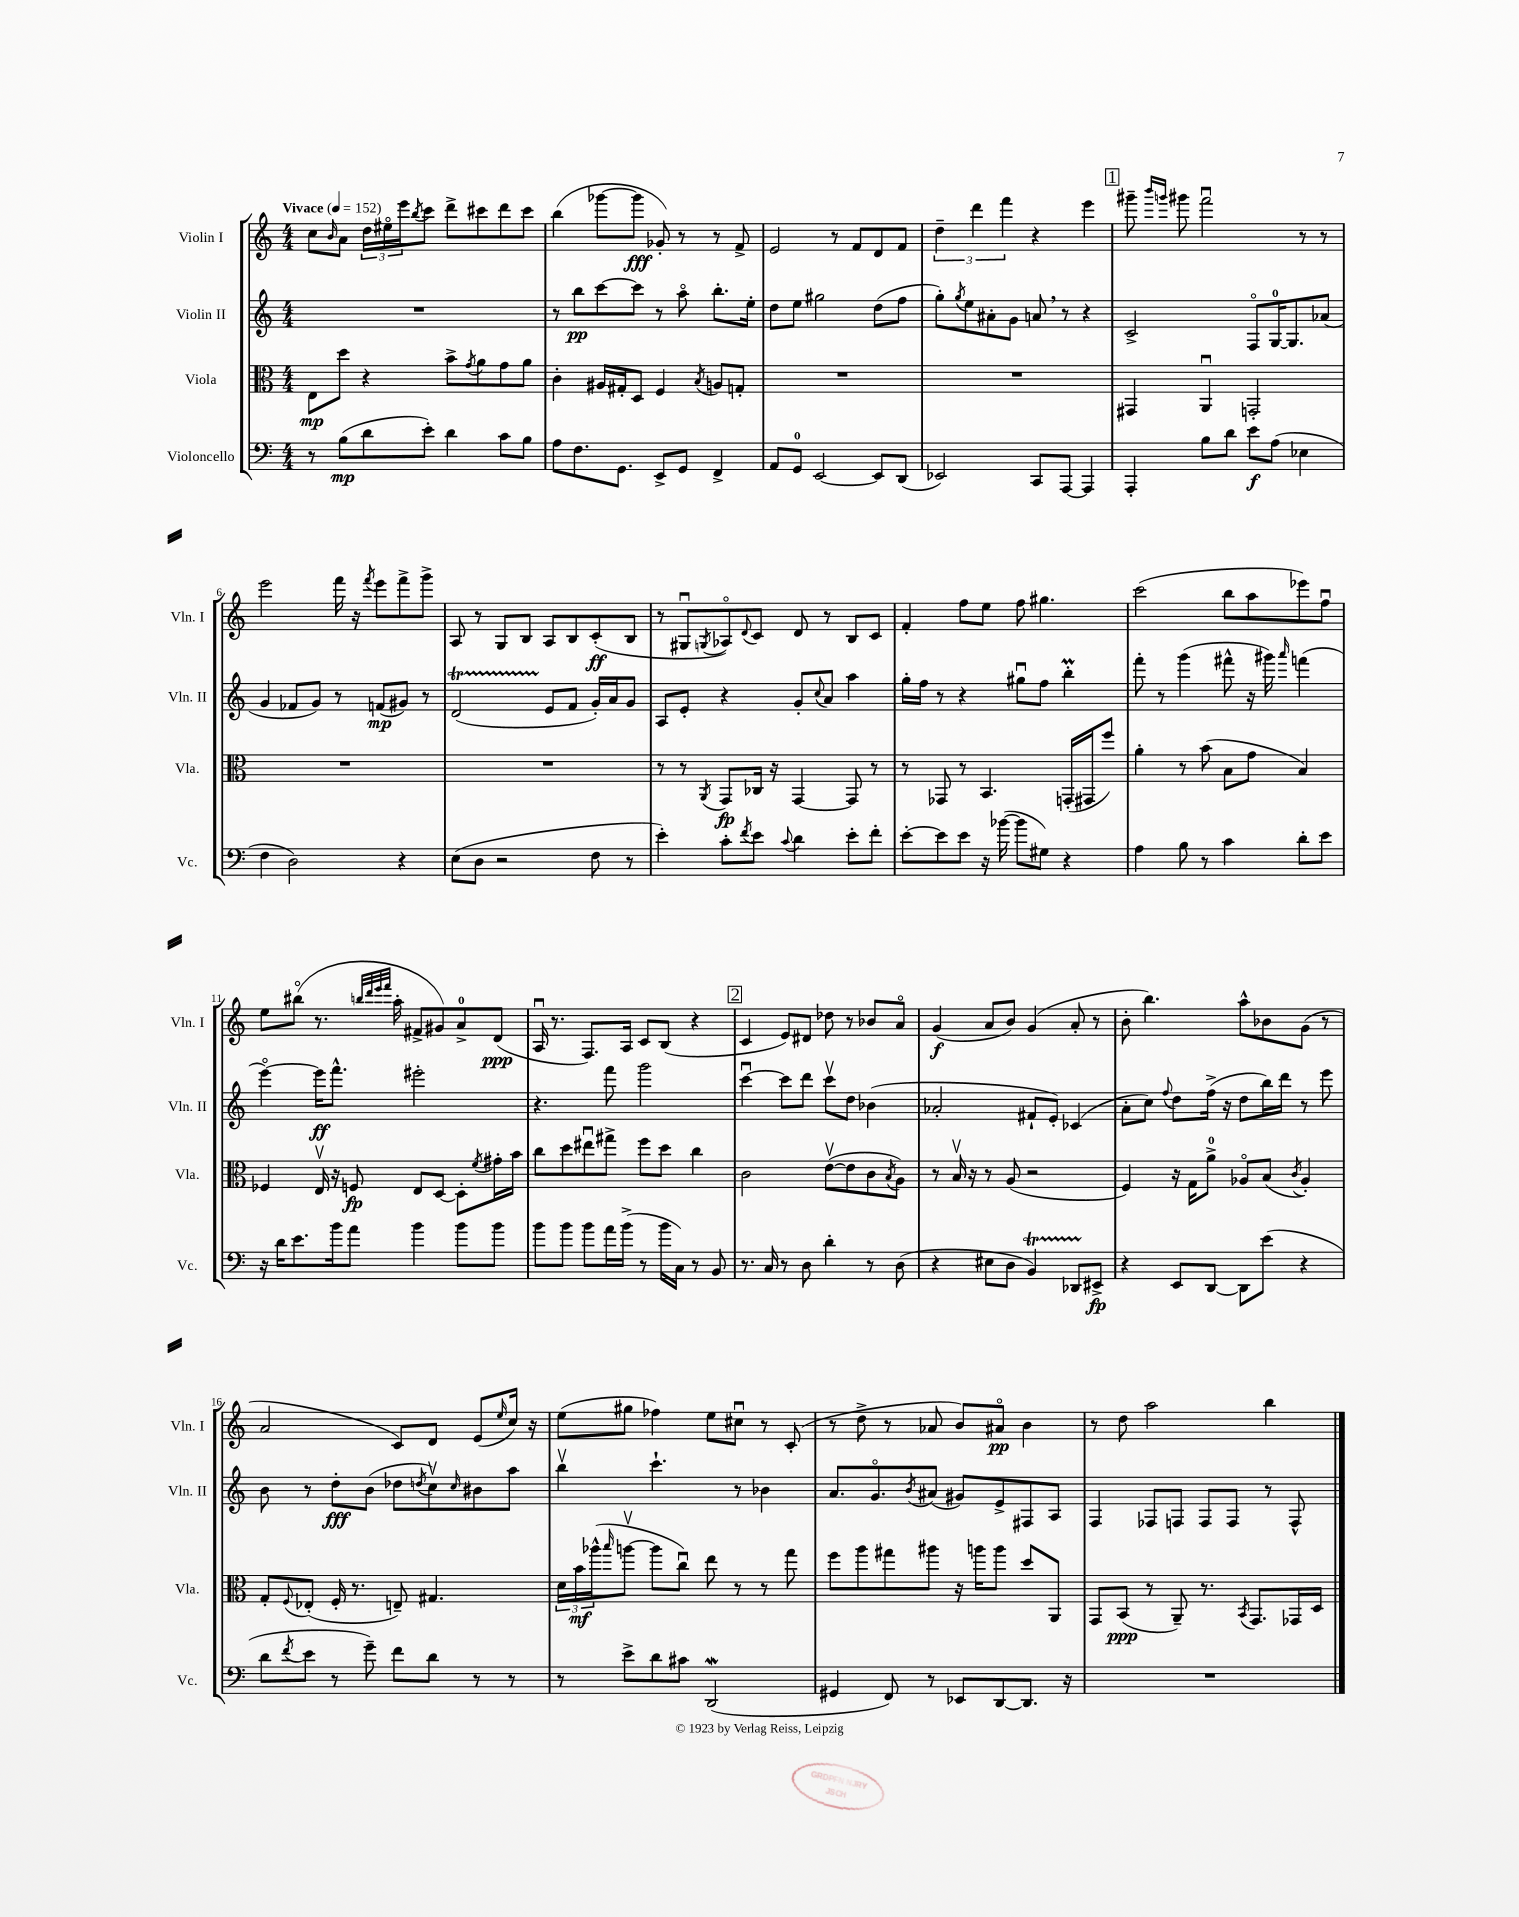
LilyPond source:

<<
\new StaffGroup <<
\new Staff = "s0" \with { instrumentName = "Violin I" shortInstrumentName = "Vln. I" } {
    \clef treble \key c \major \numericTimeSignature \time 4/4 \tempo "Vivace" 4 = 152
    c''8 \grace { b'16 } a'8 \tuplet 3/2 { d''16 eis''16\flageolet e'''16 } \acciaccatura { b''8 } c'''8 d'''8-> cis'''8 d'''8 cis'''8 |
    b''4( ges'''8~ ges'''8\fff ges'8-.) r8 r8 f'8-> |
    e'2 r8 f'8 d'8 f'8 |
    \tuplet 3/2 { d''4-- d'''4 f'''4 } r4 e'''4 |
    \mark \markup { \box "1" } gis'''8-- \grace { b'''16 g'''16 } gis'''8 f'''2\downbow r8 r8 |
    e'''2 f'''16 r16 \acciaccatura { f'''8 } e'''8 f'''8-> g'''8-> |
    a8 r8 g8 b8 a8 b8 c'8-.\ff( b8 |
    r8 gis8\downbow \acciaccatura { g8 } aes8\flageolet) \appoggiatura { d'8 } c'8 d'8 r8 b8 c'8 |
    f'4-. f''8 e''8 f''8 gis''4. |
    c'''2( b''8 a''8 ees'''8) f''8\downbow |
    e''8 bis''8\flageolet( r8. \grace { b''32 d'''32 e'''32 f'''32 } a''16-. fis'8-> gis'8) a'8-0-> d'8\ppp( |
    a16\downbow r8. f8.) a16 c'8 b8( r4 |
    \mark \markup { \box "2" } c'4 e'8) dis'8 des''8 r8 bes'8 a'8\flageolet |
    g'4\f( a'8 b'8) g'4( a'8-. r8 |
    b'8-. b''4.) a''8-^ bes'8 g'8( r8 |
    a'2 c'8) d'8 e'8( \grace { e''16 } c''16) r16 |
    e''8( gis''8 fes''4) e''8 cis''8\downbow r8 c'8-.( |
    r8 d''8-> r8 aes'8 b'8) ais'8\flageolet\pp b'4 |
    r8 d''8 a''2 b''4 \bar "|." |
}
\new Staff = "s1" \with { instrumentName = "Violin II" shortInstrumentName = "Vln. II" } {
    \clef treble \key c \major \numericTimeSignature \time 4/4
    R1 |
    r8 b''8\pp c'''8~ c'''8 r8 a''8\flageolet b''8.-. e''16-. |
    d''8 e''8 gis''2 d''8( f''8 |
    g''8-.) \acciaccatura { g''8 } e''8 ais'8-. g'8 a'8 \breathe r8 r4 |
    \mark \markup { \box "1" } c'2-> f8\flageolet g16-0~ g8. aes'8( |
    g'4 fes'8 g'8) r8 f'8\mp( gis'8) r8 |
    d'2\startTrillSpan( e'8\stopTrillSpan f'8 g'16-.) a'16 g'8 |
    a8 e'8-. r4 g'8-. \appoggiatura { c''8 } a'8 a''4 |
    g''16-. f''16 r8 r4 gis''8\downbow f''8 b''4-.\prall |
    f'''8-. r8 g'''4( fis'''8-^ r16 gis'''16) \grace { a'''16 } f'''4( |
    e'''4~\flageolet) e'''16\ff f'''8.-^ eis'''2-. |
    r4. f'''8 g'''2 |
    \mark \markup { \box "2" } c'''4~\downbow c'''8 d'''8 c'''8\upbow d''8 bes'4( |
    aes'2-. fis'8-! e'8-.) ces'4( |
    a'8-. c''8) \appoggiatura { f''8 } d''8 f''16->( r16 d''8 b''16) d'''16 r8 e'''8 |
    b'8 r8 d''8-.\fff b'8( des''8 \acciaccatura { d''8 } c''8\upbow) \grace { c''16 } bis'8 a''8 |
    b''4\upbow c'''4.-! r8 bes'4 |
    a'8. g'8.\flageolet \acciaccatura { b'8 } ais'8( gis'8) e'8-> fis8 a8 |
    f4 fes8 f8 f8 f8 r8 f8-^ \bar "|." |
}
\new Staff = "s2" \with { instrumentName = "Viola" shortInstrumentName = "Vla." } {
    \clef alto \key c \major \numericTimeSignature \time 4/4
    e8\mp d''8 r4 b'8-> \acciaccatura { g'8 } a'8 g'8 a'8 |
    c'4-. ais16 gis16-. d8 f4 \acciaccatura { b8 } a8 g8-. |
    R1 |
    R1 |
    \mark \markup { \box "1" } gis,4 a,4\downbow g,2-. |
    R1 |
    R1 |
    r8 r8 \acciaccatura { a,8 } g,8\fp ces16 r16 g,4~ g,8 r8 |
    r8 ges,8 r8 b,4. g,16-.( gis,16 f''8) |
    a'4-. r8 b'8( b8 g'8 b4) |
    fes4 e16\upbow r16 f8\fp e8 d8~ d8-. \acciaccatura { f'8 } gis'16-. b'16 |
    c''8 d''8 eis''8\downbow gis''8-> f''8 d''8 c''4 |
    \mark \markup { \box "2" } c'2 e'8~\upbow( e'8 c'8 \acciaccatura { b8 } a8) |
    r8 b16\upbow r16 r8 a8( r2 |
    f4) r16 g16 a'8-0-> aes8\flageolet b8( \acciaccatura { c'8 } aes4-.) |
    g8-. \appoggiatura { f8 } ees8-.( f16-. r8. e8--) gis4. |
    \tuplet 3/2 { d'16 b'16\mf aes''16-^( } \grace { b''16 } a''8~\upbow a''8 c''8\downbow) e''8 r8 r8 g''8 |
    f''8 a''8 gis''8 ais''8 r16 a''16 a''8 d''8 a,8 |
    g,8 b,8\ppp( r8 a,8--) r8. \acciaccatura { b,8 } g,8. ges,16 d16 \bar "|." |
}
\new Staff = "s3" \with { instrumentName = "Violoncello" shortInstrumentName = "Vc." } {
    \clef bass \key c \major \numericTimeSignature \time 4/4
    r8 b8\mp( d'8 e'8-.) d'4 c'8 b8 |
    a8 f8. g,8. e,8-> g,8 f,4-> |
    a,8 g,8-0 e,2~ e,8 d,8( |
    ees,2) c,8 a,,8~ a,,4 |
    \mark \markup { \box "1" } a,,4-. b8 d'8 e'8\f a8( ees4 |
    f4 d2) r4 |
    e8( d8 r2 f8 r8 |
    e'4-.) c'8-. \acciaccatura { f'8 } e'8 \appoggiatura { c'8 } d'4 e'8-. f'8-. |
    e'8~-. e'8 e'8 r16 bes'16~( bes'8 gis8) r4 |
    a4 b8 r8 c'4 d'8-. e'8 |
    r16 d'16 e'8. b'16 a'8 b'4 b'8 b'8 |
    b'8 b'8 b'8 a'16 b'16->( r8 b'16 c16) r8 b,8 |
    \mark \markup { \box "2" } r8. c16 r8 d8 d'4-. r8 d8( |
    r4 eis8 d8 b,4\startTrillSpan) des,8 eis,8->\stopTrillSpan\fp |
    r4 e,8 d,8~ d,8 e'8( r4 |
    d'8 \acciaccatura { f'8 } e'8 r8 g'8--) f'8 d'8 r8 r8 |
    r8 e'8-> d'8 cis'8 d,2\mordent( |
    gis,4 f,8) r8 ees,8 d,8~ d,8. r16 |
    R1 \bar "|." |
}
>>
>>
